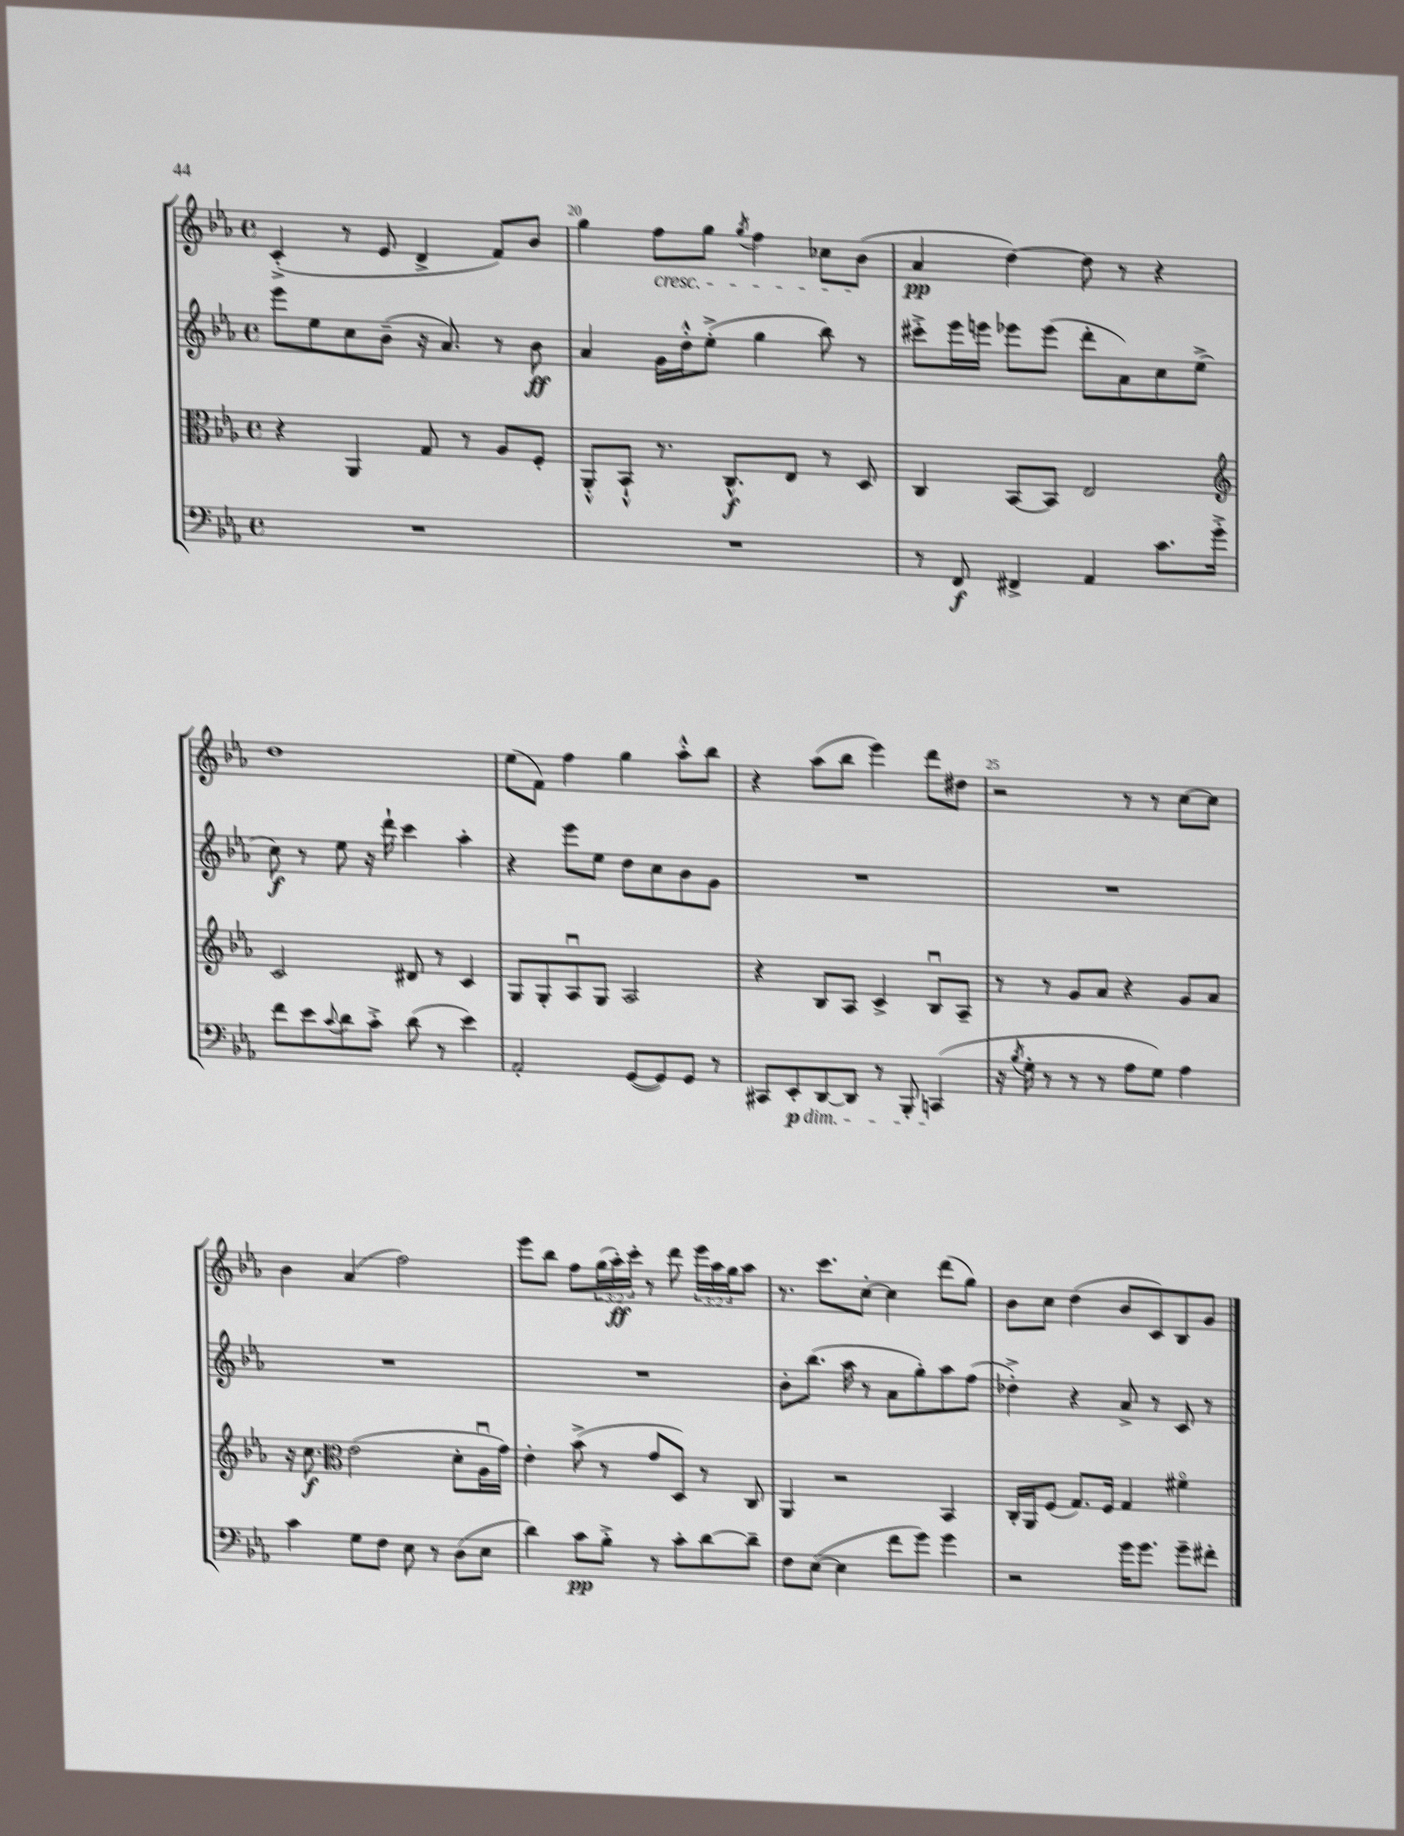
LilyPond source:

<<
\new StaffGroup <<
\new Staff = "s0" {
    \clef treble \key ees \major \defaultTimeSignature \time 4/4 \override Staff.TupletNumber.text = #tuplet-number::calc-fraction-text
    c'4-.->( r8 ees'8 d'4-> f'8) bes'8 |
    g''4 f''8\cresc g''8 \acciaccatura { g''8 } f''4 ces''8 bes'8\!( |
    aes'4\pp d''4~) d''8 r8 r4 |
    d''1 |
    ees''8( f'8) f''4 g''4 aes''8-.-^ bes''8 |
    r4 aes''8( bes''8 ees'''4) d'''8 dis''8 |
    r2 r8 r8 c''8~ c''8 |
    bes'4 aes'4( f''2) |
    ees'''8 bes''8 f''8 \tuplet 3/2 { g''16( aes''16-.\ff) c'''16-. } r8 d'''8 \tuplet 3/2 { ees'''16 aes''16 g''16 } aes''8 |
    r8. c'''8. c''8~-. c''4 d'''8( g''8) |
    bes'8 c''8 d''4( bes'8 c'8) bes8 g'8 \bar "|." |
}
\new Staff = "s1" {
    \clef treble \key ees \major \defaultTimeSignature \time 4/4
    ees'''8 ees''8 c''8 bes'8--( r16 aes'8.) r8 bes'8\ff |
    aes'4 g'16 d''16-.-^ ees''8-.->( g''4 bes''8) r8 |
    cis'''8-.-> ees'''16 e'''16 ees'''8 ees'''8( d'''8-. aes'8) c''8 ees''8->( |
    c''8\f) r8 ees''8 r16 d'''16-! c'''4 aes''4-. |
    r4 ees'''8 ees''8 d''8 c''8 bes'8 g'8 |
    R1 |
    R1 |
    R1 |
    R1 |
    bes'8-. bes''8.( aes''16 r8 aes'8 g''8-.) aes''8 f''8( |
    des''4-.->) r4 aes'8-> r8 c'8 r8 \bar "|." |
}
\new Staff = "s2" {
    \clef alto \key ees \major \defaultTimeSignature \time 4/4
    r4 aes,4 g8 r8 aes8 f8-. |
    aes,8-.-^ bes,8-!-^ r8. c8.-^\f ees8 r8 d8 |
    c4 bes,8~ bes,8 ees2 |
    \clef treble c'2 dis'8 r8 c'4 |
    g8 g8-. aes8\downbow g8 aes2 |
    r4 bes8 aes8 c'4-> bes8\downbow aes8-- |
    r8 r8 g'8 aes'8 r4 g'8 aes'8 |
    r16 c''8.\f \clef alto ees'2( d'8-. aes16\downbow g'16) |
    ees'4-. bes'8->( r8 g'8 d8) r8 c8 |
    aes,4 r2 bes,4 |
    c16-. aes,16 f8( g8.) f16 g4 fis'4\flageolet \bar "|." |
}
\new Staff = "s3" {
    \clef bass \key ees \major \defaultTimeSignature \time 4/4
    R1 |
    R1 |
    r8 f,8\f fis,4-> aes,4 c'8. g'16-.-> |
    f'8 ees'8 \appoggiatura { c'8 } d'8 c'8-.-> d'8( r8 ees'4) |
    aes,2-. g,8~( g,8) g,8 r8 |
    cis,8 ees,8-.\p\dim d,8~ d,8 r8 bes,,8-. c,4\!( |
    r16 \acciaccatura { bes8 } g16-. r8 r8 r8 aes8 g8) aes4 |
    c'4 g8 f8 ees8 r8 d8( ees8 |
    d'4) c'8\pp bes8-.-> r8 c'8-. d'8~ d'8-- |
    f8 ees8~( ees4 f'8 g'8) g'4 |
    r2 g'16 g'8. g'8-- fis'8-. \bar "|." |
}
>>
>>
\layout { \context { \Score currentBarNumber = #19 \override BarNumber.break-visibility = ##(#f #t #t) barNumberVisibility = #(every-nth-bar-number-visible 5) } }
